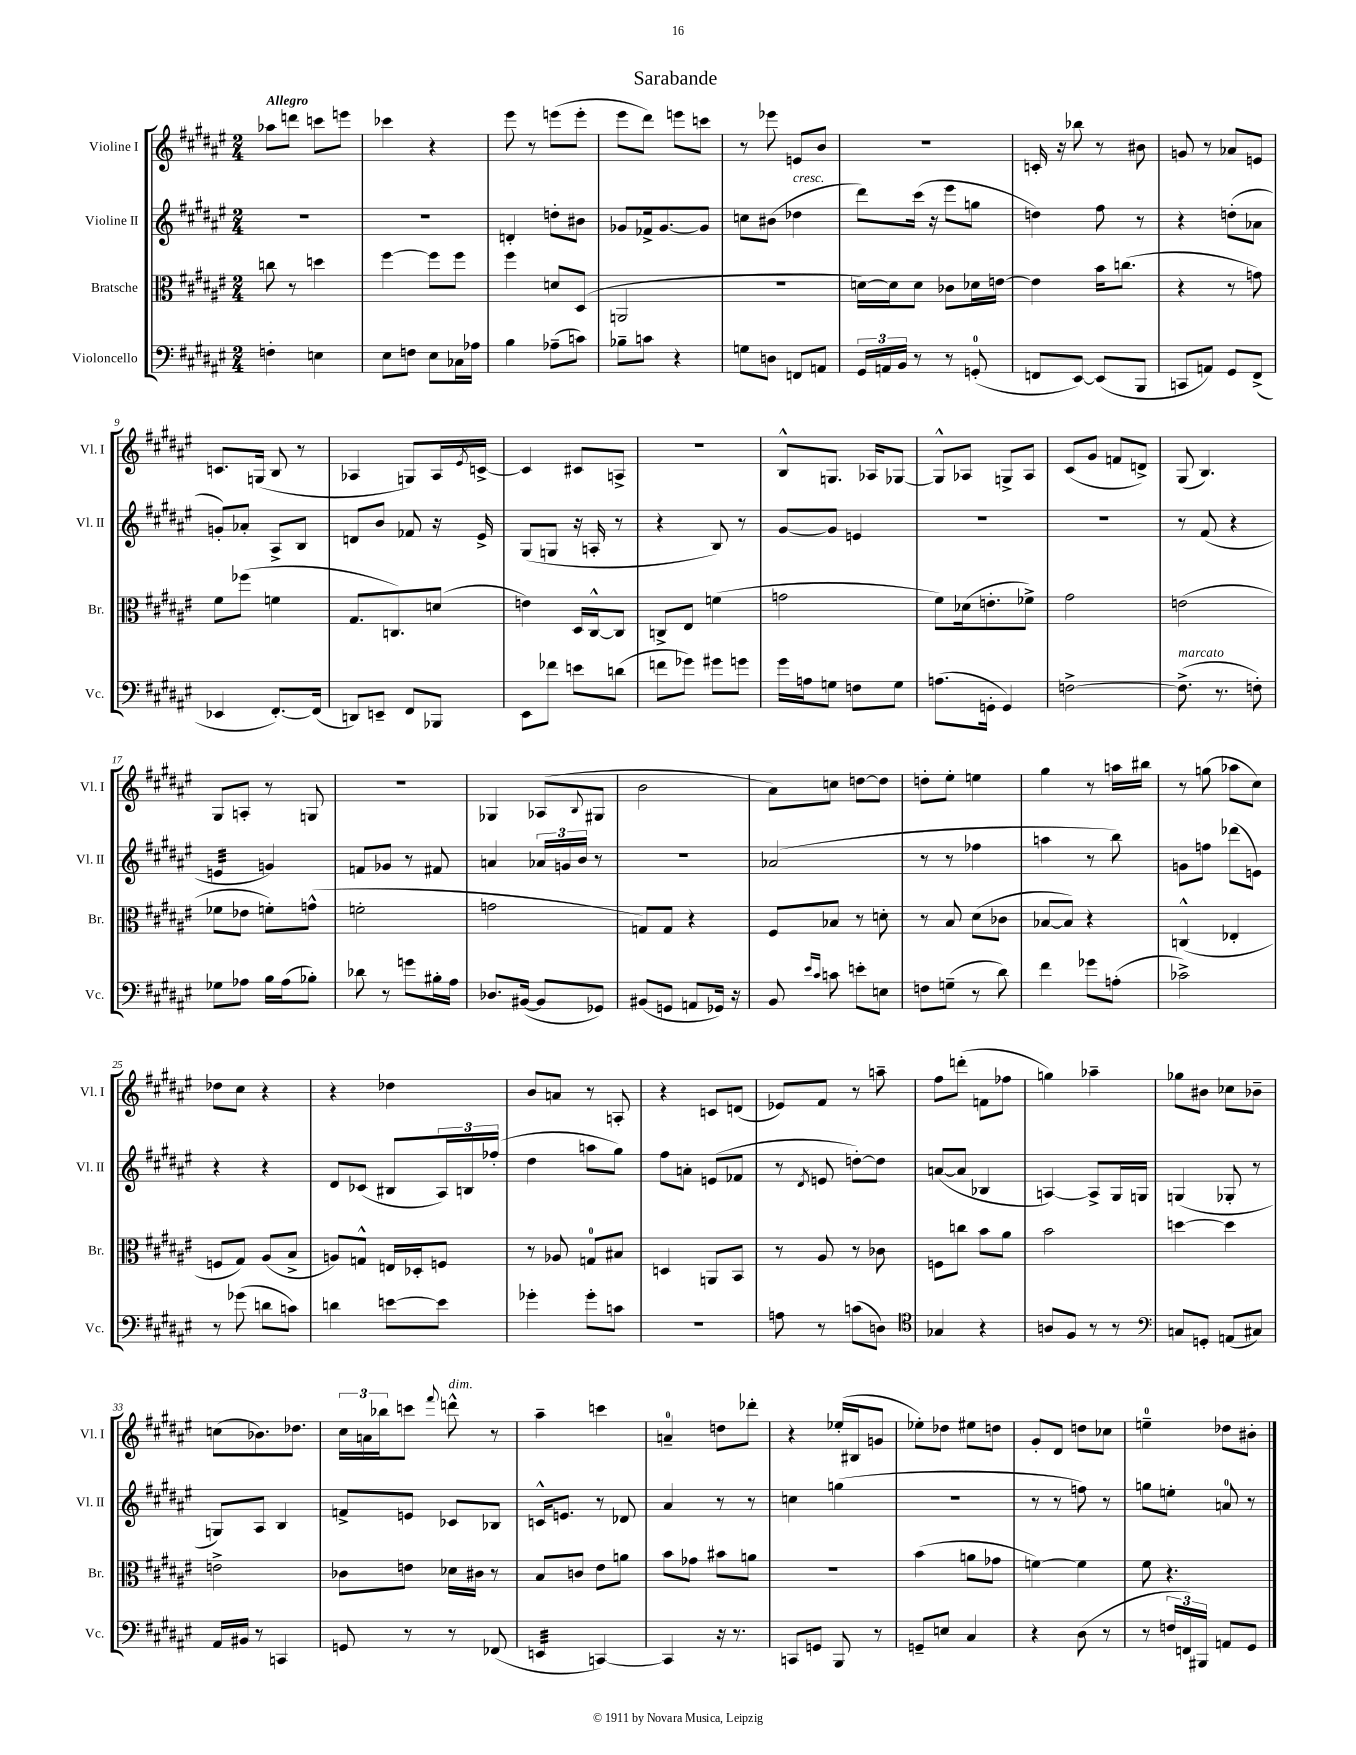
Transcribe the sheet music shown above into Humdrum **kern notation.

**kern	**kern	**kern	**kern
*staff4	*staff3	*staff2	*staff1
*clefF4	*clefC3	*clefG2	*clefG2
*k[f#c#g#d#a#e#]	*k[f#c#g#d#a#e#]	*k[f#c#g#d#a#e#]	*k[f#c#g#d#a#e#]
*M2/4	*M2/4	*M2/4	*M2/4
4F'\	8cc\	2r	8aa-\L
.	8r	.	8ddd\J
4E\	4dd\	.	8ccc\L
.	.	.	8eee\J
=	=	=	=
8E#\L	[4ff#\	2r	4ccc-\
8F\J	.	.	.
8E#\L	8ff#\]L	.	4r
16C-\L	8ff#\J	.	.
16A-\JJ	.	.	.
=	=	=	=
4B\	4ff#\	4d'/	8eee#\
.	.	.	8r
(8A-~\L	8d/L	8dd'\L	(8eee\L
8c\J)	(8D#/J	8b#\J	8eee'\J
=	=	=	=
8B-~\L	2AA/	8g-/L	8eee#\L
8c\J	.	16f-^/k	8ddd#\J)
.	.	[8.g-/	.
4r	.	.	8eee\L
.	.	8g-/]J	8ccc\J
=	=	=	=
8G\L	2r	8cc\L	8r
8D\J	.	(8b#\J	8eee-\
8FF/L	.	4dd-\	8e/L
8AA/J	.	.	8b/J
=	=	=	=
24GG#/LL	[16d\LL)	8ddd#\L)	2r
24AA/	.	.	.
.	16d\]J	.	.
24BB/JJ	.	.	.
8r	8d\J	(16ccc#\Jk	.
.	.	16r	.
8r	8c-\L	8eee#\L	.
(8GG'/	16d-\L	8gg\J	.
.	[16e\JJ	.	.
=	=	=	=
8FF/L	4e\]	4dd\)	16c'/
.	.	.	16r
[8EE#/J)	.	.	8bb-\
(8EE#/]L	16b\LK	8ff#\	8r
.	(8.cc\J	.	.
8BBB/J	.	8r	8b#\
=	=	=	=
8CC/L	4r	4r	8g/
8AA/J)	.	.	8r
8GG#/L	8r	(8dd'\L	8a-/L
(8FF#^/J	8g\)	8a-\J	8e/J
=	=	=	=
4EE-/	8f#\L	8g'/L)	8.c/L
.	(8ff-\J	8a-'/J	.
.	.	.	(16G/Jk
[8.FF#'/L)	4f\	8A#^/L	8B/
.	.	8B/J	8r
(16FF#/]Jk	.	.	.
=	=	=	=
8DD/L)	8.G#/L	8d/L	4A-/
8EE~/J	.	8b/J	.
.	8.C/)	.	.
8FF#/L	.	8f-/	8G/L)
8BBB-/J	(8d/J	16r	16A-/L
.	.	.	8qe#/
.	.	16e#^/	[16c^/JJ
=	=	=	=
8EE#\L	4e\)	(8G#/L	4c/]
8f-\J	.	8G/J	.
8e\L	16D#/LL	16r	8c#/L
.	[16C#^^/J	16A'/	.
(8d\J	8C#/]J	8r	8A^/J
=	=	=	=
8f\L	8C^/L	4r	2r
8g-\J)	8E#/J	.	.
8g#\L	(4f\	8B/)	.
8g\J	.	8r	.
=	=	=	=
16g#\LL	2g\	[8g#/L	8B^^/L
16A\J	.	.	.
8G\J	.	8g#/]J	8.G/J
8F\L	.	4e/	.
.	.	.	16A-/LK
8G\J	.	.	[8G-/J
=	=	=	=
(8.A\L	8f#\L)	2r	8G-^^/]L
.	(16d-\k	.	8A-/J
16GG'\Jk	8.e'\	.	.
4GG/)	.	.	8G^/L
.	8f-^\J)	.	8A-/J
=	=	=	=
[2F^\	2g#\	2r	(8c#/L
.	.	.	8g#/J
.	.	.	8f/L
.	.	.	8d^/J)
=	=	=	=
(8.F^\]	(2e\	8r	(8G#/
.	.	(8f#/	4.B/)
8.r	.	.	.
.	.	4r	.
8F'\)	.	.	.
=	=	=	=
8G-\L	8f-\L	4e/	8G#/L
8A-\J	8e-\J	.	8A'/J
16B\LL	8f'\L)	4g/)	8r
(16A-\J	.	.	.
8B-'\J)	(8g^^\J	.	8G/
=	=	=	=
8d-\	2f'\	8f/L	2r
8r	.	8g-/J	.
8g\L	.	8r	.
16B#'\L	.	8f#/	.
16A#\JJ	.	.	.
=	=	=	=
8.D-/L	2g\	4a/	4G-/
([16BB#/Jk	.	.	.
8BB#/]L	.	24a-/LL	(8A-/L
.	.	24g/	.
.	.	24b/JJ	.
.	.	.	8qqB/
8GG-/J)	.	8r	8G#/J
=	=	=	=
(8BB#/L	8G/L)	2r	2b\
8GG/J	8G/J	.	.
8AA/L	4r	.	.
16GG-/Jk)	.	.	.
16r	.	.	.
=	=	=	=
8BB/	8F#/L	(2a-/	8a#\L)
16qqe#/LL	.	.	.
16qqc#/JJ	.	.	.
8c\	8B-/J	.	8cc\J
8e'\L	8r	.	[8dd\L
8E\J	8d'\	.	8dd\]J
=	=	=	=
8F\L	8r	8r	8dd'\L
(8G~\J	8B/	8r	8ee#'\J
8r	(8d#\L	4ff-\	4ee\
8d#\)	8c-\J	.	.
=	=	=	=
4f#\	[8B-/L	4aa\	4gg#\
.	8B-/]J)	.	.
8g-\L	4r	8r	8r
(8A'\J	.	8bb\)	16aa\LL
.	.	.	16bb#\JJ
=	=	=	=
2c-^\)	(4C^^/	8g\L	8r
.	.	8ff\J	(8gg\
.	4E-'/	(8ddd-\L	8aa-\L
.	.	8e\J)	8cc#\J)
=	=	=	=
8r	8F/L	4r	8dd-\L
(8g-\	8G#/J)	.	8cc#\J
8d\L	(8A#/L	4r	4r
8c\J)	8B^/J	.	.
=	=	=	=
4d\	8A/L)	8d#/L	4r
.	8G^^/J	(8c-/J	.
[8e\L	16E/LL	8B#/L	4dd-\
.	16D-'/J	.	.
8e\]J	8F/J	24A#/L)	.
.	.	24B/	.
.	.	(24ff-'/JJ	.
=	=	=	=
4g-'\	8r	4dd#\	8b/L
.	8A-/	.	8a/J
8g-'\L	8G/L	8aa\L	8r
8c\J	8B#/J	8gg#\J)	8A'/
=	=	=	=
2r	4D/	8ff#\L	4r
.	.	8a'\J	.
.	8AA/L	(8e/L	8c/L
.	8BB/J	8f-/J	(8d/J
=	=	=	=
8A\	8r	8r	8e-/L)
.	.	8qd#/	.
8r	8A#/	8e/	8f#/J
(8c\L	8r	[8dd'\L)	8r
8D\J)	8c-\	8dd\]J	8aa~\
=	=	=	=
*clefC4	*	*	*
4G-/	8F\L	([8a/L	8ff#\L
.	8cc\J	8a/]J	(8ddd'\J
4r	8b\L	4B-/	8f\L
.	8a#\J	.	8ff-\J
=	=	=	=
8A/L	2b\	[4A/)	4gg\)
8F#/J	.	.	.
8r	.	8A^/]L	4aa-~\
8r	.	16G#/L	.
.	.	16G/JJ	.
=	=	=	=
*clefF4	*	*	*
8C/L	[4dd\	(4G/	8gg-\L
8GG'/J	.	.	8b#\J
(8AA/L	4dd\]	8G-'/	8cc-\L
8C#/J)	.	8r	8b-~\J
=	=	=	=
16AA#/LL	2e^\	8G/L)	(8cc\L
16BB#/JJ	.	.	.
8r	.	8A#/J	8.b-\)
4CC/	.	4B/	.
.	.	.	8.dd-\J
=	=	=	=
8GG/	8c-\L	8f^/L	24cc#\LL
.	.	.	24a\
.	.	.	24bb-\J
8r	8e\J	8e/J	8ccc\J
.	.	.	8qqfff#/
8r	16d-\LL	8c-/L	8ddd^^\
.	16c#\JJ	.	.
(8FF-/	8r	8B-/J	8r
=	=	=	=
4EE/	8B/L	16c^^/LK	4aa#~\
.	.	8.e/J	.
.	8c/J	.	.
[4CC/)	8e#\L	8r	4ccc\
.	8a\J	8d-/	.
=	=	=	=
4CC/]	8b\L	4a#/	4a~/
.	8g-\J	.	.
16r	8b#\L	8r	8dd\L
8.r	.	.	.
.	8a\J	8r	8ddd-'\J
=	=	=	=
8CC/L	2r	4cc\	4r
8GG/J	.	.	.
8BBB/	.	(4gg\	(16ee-'/LL
.	.	.	16B#/J
8r	.	.	8g/J
=	=	=	=
8GG~/L	(4b\	2r	8ee-'\L)
8E/J	.	.	8dd-\J
4C#/	8a\L	.	8ee#\L
.	8g-\J	.	8dd\J
=	=	=	=
4r	[4f\)	8r	8g#'/L
.	.	8r	8d#/J
(8D#\	4f\]	8ff\)	8dd\L
8r	.	8r	8cc-\J
=	=	=	=
8r	8f#\	8gg\L	4ee~\
24F/LL	4.r	8ee'\J	.
24FF/)	.	.	.
24BBB#/JJ	.	.	.
8AA/L	.	8a/	8dd-\L
8GG#/J	.	8r	8b#'\J
==	==	==	==
*-	*-	*-	*-
